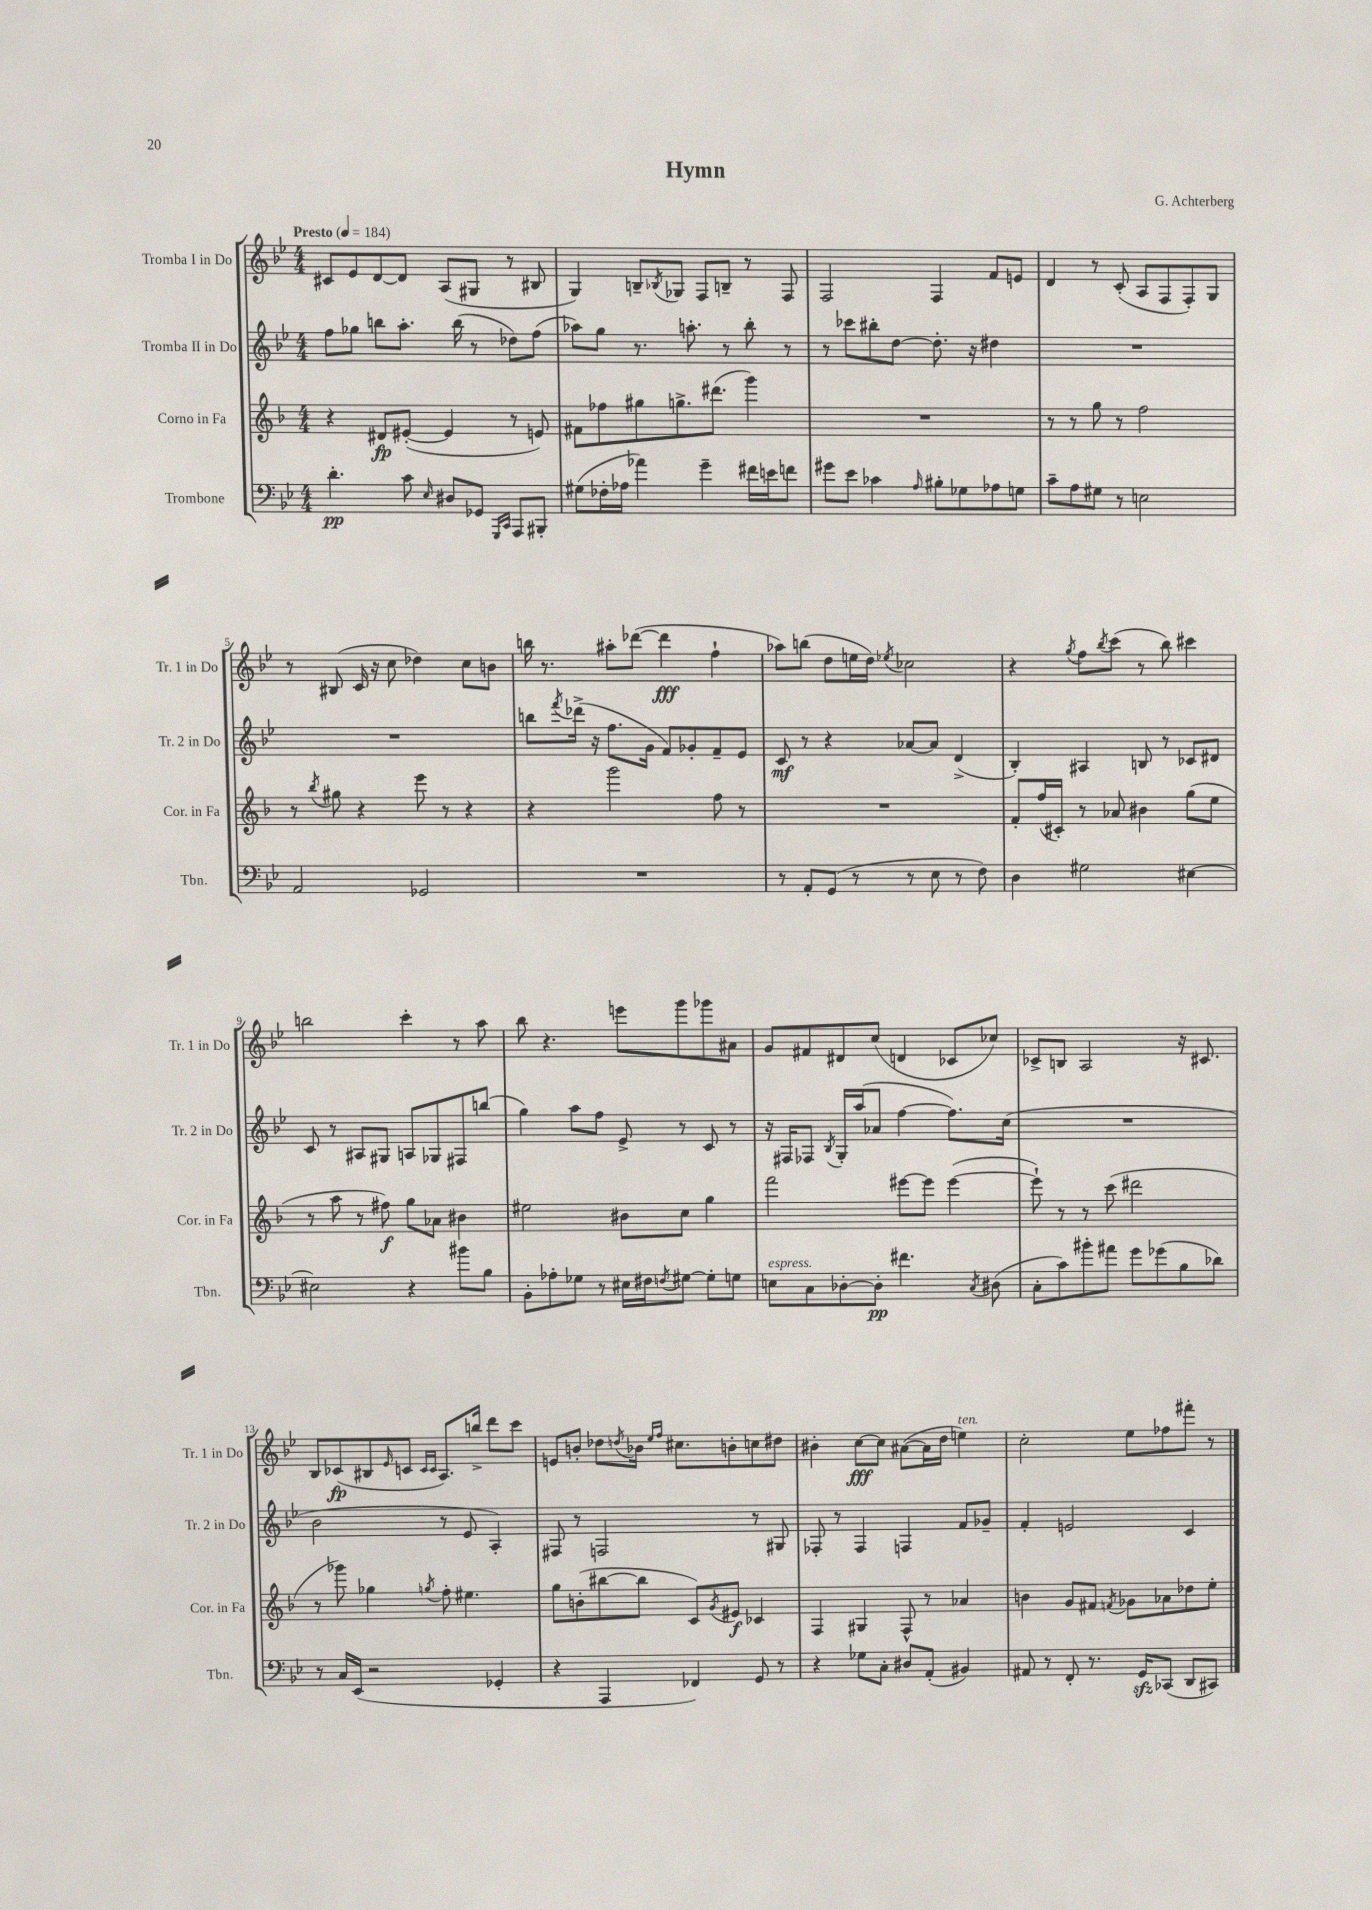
\header { title = "Hymn" composer = "G. Achterberg" }
<<
\new StaffGroup <<
\new Staff = "s0" \with { instrumentName = "Tromba I in Do" shortInstrumentName = "Tr. 1 in Do" } {
    \clef treble \key bes \major \numericTimeSignature \time 4/4 \tempo "Presto" 4 = 184
    cis'8 ees'8 d'8~ d'8 a8( gis8 r8 bis8 |
    g4) b8-- \acciaccatura { bes8 } ges8 f8 b8-- r8 f8 |
    f2 f4 f'8 e'8 |
    d'4 r8 c'8-.( a8 f8 f8-.) g8 |
    r8 bis8( c'16 r16 c''8 des''4) c''8 b'8 |
    b''16 r8. ais''8-. des'''8~( des'''4\fff f''4-! |
    aes''8) b''8( d''8 e''16 d''16) \acciaccatura { ees''8 } ces''2 |
    r4 \acciaccatura { g''8 } f''8 \acciaccatura { bes''8 } c'''8( r8 bes''8) cis'''4 |
    b''2 c'''4-. r8 a''8 |
    bes''8 r4. e'''8 g'''8 ges'''8 ais'8 |
    g'8 fis'8 dis'8 c''8( d'4 ces'8 ces''8) |
    ces'8-> b8 a2 r16 cis'8. |
    bes8 ces'8\fp( bis8 \grace { ees'16 } c'8 \grace { c'16 c'16 } a8.) b''16-> d'''8 c'''8 |
    e'8 b'8-. des''8 \acciaccatura { d''8 } bes'16 \grace { ees''16 f''16 } cis''8. b'8-. c''8 dis''8 |
    bis'4-. c''8~\fff c''8 ais'8~( ais'16 d''16 e''4^\markup { \italic "ten." }) |
    c''2-. ees''8 fes''8 fis'''8-. r8 \bar "|." |
}
\new Staff = "s1" \with { instrumentName = "Tromba II in Do" shortInstrumentName = "Tr. 2 in Do" } {
    \clef treble \key bes \major \numericTimeSignature \time 4/4
    f''8 ges''8 b''8 a''8.-. b''16( r8 des''8) f''8( |
    aes''8) g''8 r8. a''8.-. r8 bes''8-. r8 |
    r8 ces'''8 bis''8-. d''8~ d''8.-. r16 dis''4 |
    R1 |
    R1 |
    b''8 \acciaccatura { f'''8 } des'''16->( r16 f''8. g'16 f'8) ges'8-. f'8-- ees'8 |
    c'8\mf r8 r4 aes'8~ aes'8 d'4->( |
    bes4-.) ais4 b8 r8 ces'8 dis'8 |
    c'8 r8 ais8 gis8 a8 ges8 fis8 b''8( |
    g''4) a''8 f''8 ees'8-> r8 c'8 r8 |
    r16 fis16 fes8 \acciaccatura { bes8 } g16-. a''16( aes'8 f''4~ f''8.) c''16( |
    R1 |
    bes'2 r8 ees'8 a4-.) |
    fis8 r8 f2 r8 gis8 |
    fes8-. r8 fes4 f4 f'8 ges'8-- |
    f'4-. e'2 c'4 \bar "|." |
}
\new Staff = "s2" \with { instrumentName = "Corno in Fa" shortInstrumentName = "Cor. in Fa" } {
    \clef treble \key f \major \numericTimeSignature \time 4/4
    r4 dis'8\fp eis'8~-.( eis'4 r8 e'8) |
    fis'8 fes''8 gis''8 g''8.-> dis'''8.( g'''4) |
    R1 |
    r8 r8 g''8 r8 f''2 |
    r8 \acciaccatura { bes''8 } gis''8 r4 e'''8 r8 r4 |
    r4 g'''2 f''8 r8 |
    R1 |
    f'8-. f''16( cis'16-.) r8 aes'8 bis'4 g''8( e''8 |
    r8 a''8 r8 fis''8\f) g''8 aes'8 bis'4 |
    eis''2 bis'8 c''8 g''4 |
    f'''2 eis'''8~ eis'''8 eis'''4~( |
    eis'''8-!) r8 r8 c'''8( dis'''2 |
    r8 ges'''8) ges''4 \acciaccatura { g''8 } f''8-. eis''4. |
    g''8 b'8-.( bis''8~ bis''8 c'8) \acciaccatura { g'8 } eis'8\f ces'4 |
    f4 gis4 f8-^ r8 aes'4 |
    b'4 g'8 fis'8 \acciaccatura { f'8 } ges'8 aes'8 des''8 e''8-. \bar "|." |
}
\new Staff = "s3" \with { instrumentName = "Trombone" shortInstrumentName = "Tbn." } {
    \clef bass \key bes \major \numericTimeSignature \time 4/4
    d'4.-.\pp c'8 \grace { ees16 } dis8 ges,8 \grace { g,,16 c,16 } a,,8 bis,,8-. |
    gis8( fes16-. aes16 aes'4) g'4-- fis'16 e'16 f'8 |
    gis'8 ees'8 ces'4 \grace { a16 } bis8-. ges8 aes8 g8 |
    c'8-- a8 gis8 r8 e2 |
    a,2 ges,2 |
    R1 |
    r8 a,8-. g,8( r8 r8 ees8 r8 f8) |
    d4 gis2 eis4~ |
    eis2 r4 bis'8 bes8 |
    bes,8-. aes8-. ges8 r8 eis16 fis16 \acciaccatura { f8 } gis8~ gis8-. g8 |
    e8^\markup { \italic "espress." } c8 des8~-. des8-.\pp fis'4. \acciaccatura { c8 } dis8( |
    c8-. c'8) bis'8-. ais'8 g'8 ges'8( bes8 des'8) |
    r8 c16 ees,16( r2 ges,4-. |
    r4 a,,4 fes,4) g,8 r8 |
    r4 ges8 c8-. dis8 a,8-.( bis,4) |
    ais,8 r8 f,8-. r8. g,16\sfz ces,8( d,8 cis,8) \bar "|." |
}
>>
>>
